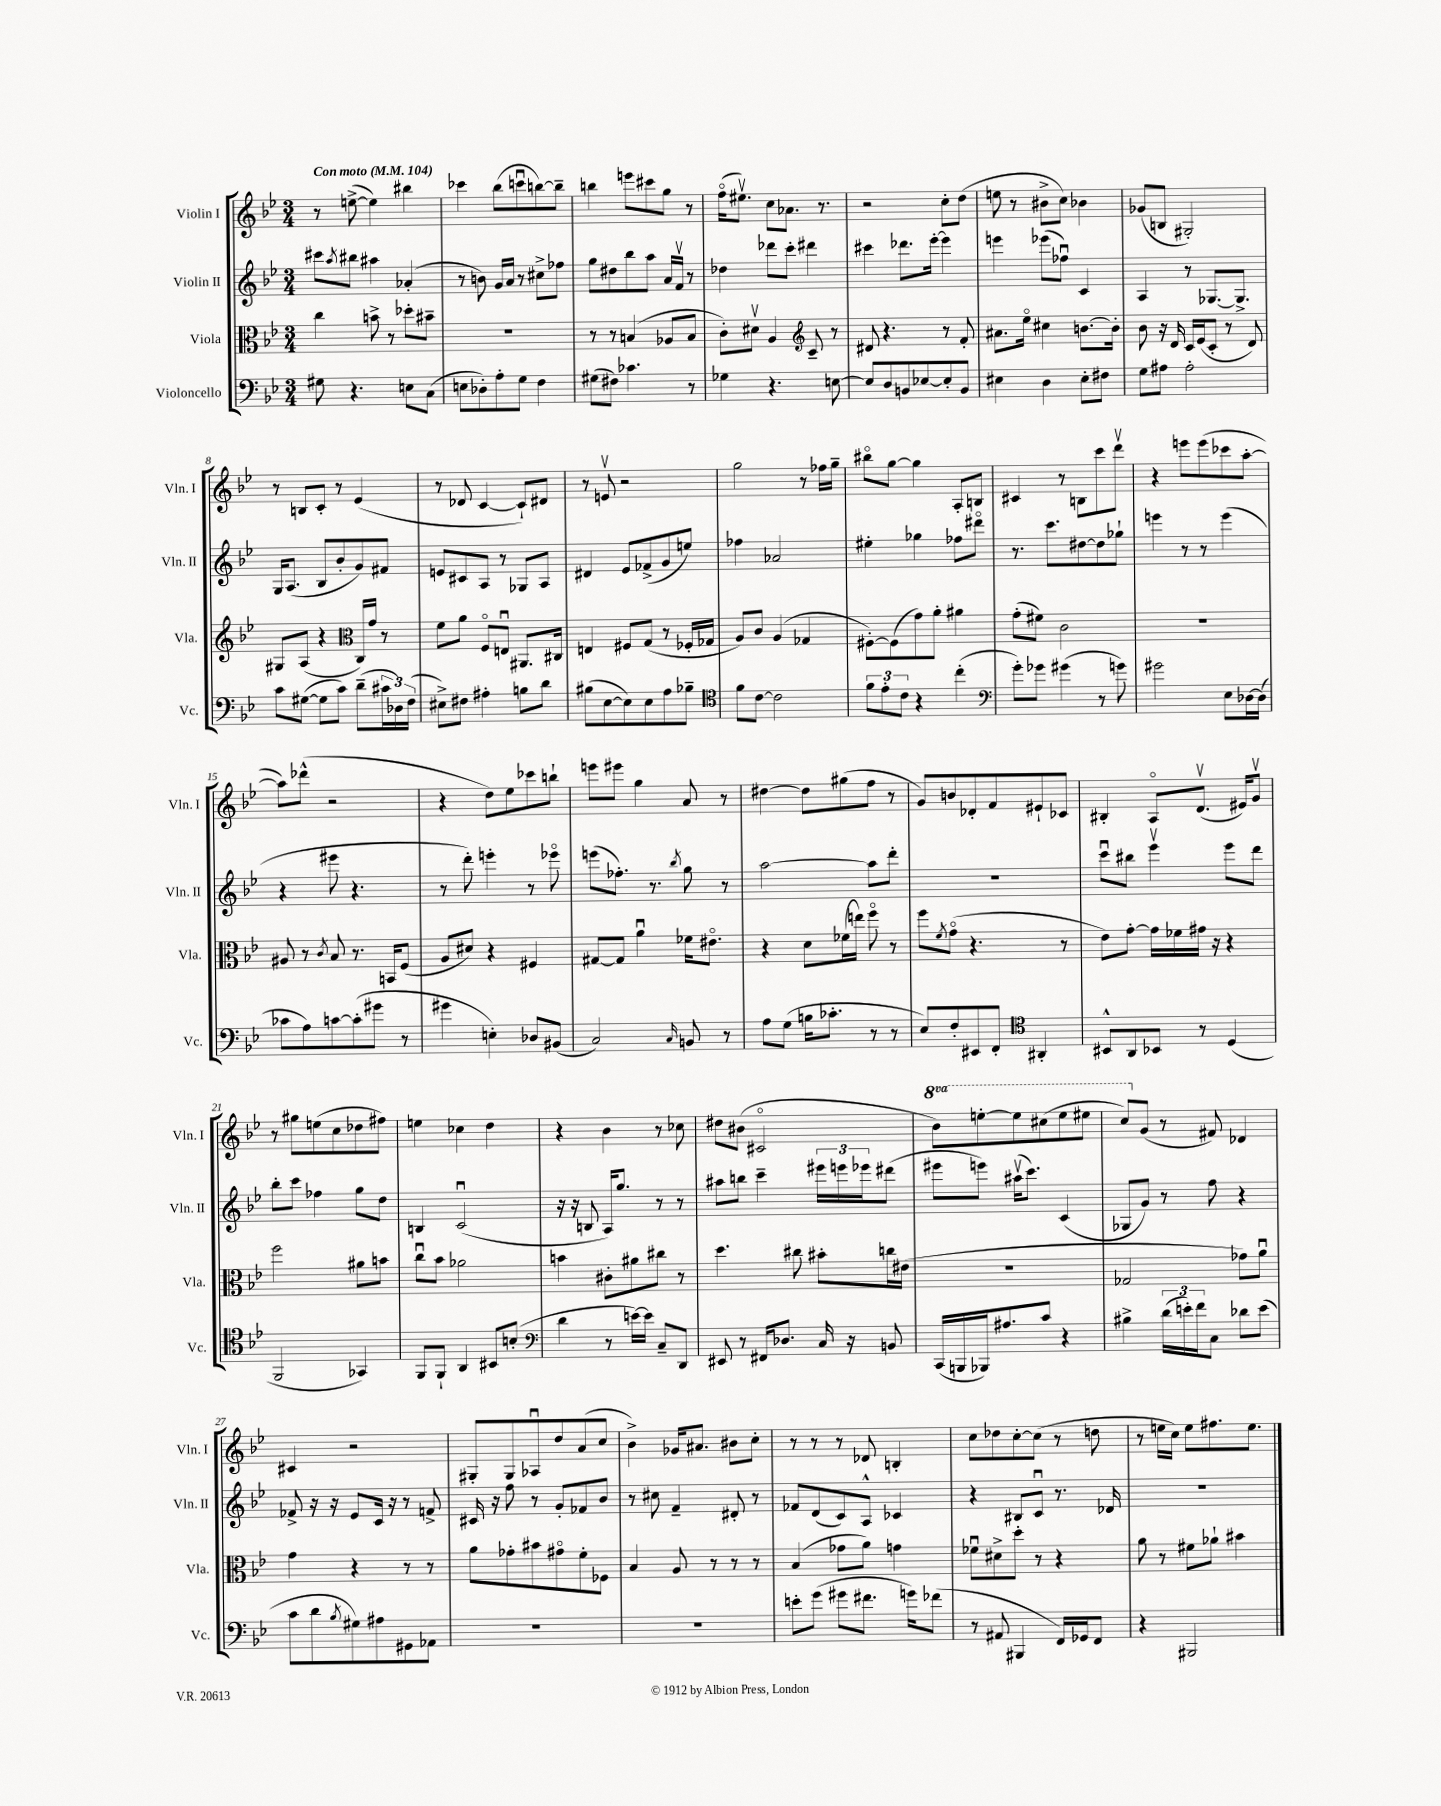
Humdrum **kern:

**kern	**kern	**kern	**kern
*staff4	*staff3	*staff2	*staff1
*clefF4	*clefC3	*clefG2	*clefG2
*k[b-e-]	*k[b-e-]	*k[b-e-]	*k[b-e-]
*M3/4	*M3/4	*M3/4	*M3/4
*MM104	*MM104	*MM104	*MM104
8G#\	4cc\	8ccc#\L	8r
.	.	8qaa/	.
4.r	.	8bb#\J	([8ee^\
.	8b^\	4aa#\	4ee\])
.	8r	.	.
8E\L	8dd-'\L	(4a-'/	4bb#\
(8C\J	8b#~\J	.	.
=	=	=	=
8E\L	2.r	8r	4ccc-\
8D-'\)	.	8b\)	.
8A'\	.	16g/LL	(8bb-\L
.	.	16a/JJ	.
8G\J	.	8r	8cccu\
4F\	.	8cc#^\L	[8bb\)
.	.	8ff-\J	8bb~\]J
=	=	=	=
(8G#\L	8r	8gg\L	4bb\
8F#\J)	8r	8dd#\	.
4.c-\	(4B/	8bb-\	8eee\L
.	.	8aa\J	8ccc#\
.	8A-/L	16a/LL	8gg\J
.	.	16fv/JJ	.
8r	8B/J	8r	8r
=	=	=	=
4G-\	8c'\L)	4dd-\	(16ffo\LK
.	.	.	8.ee#v\J)
.	8d#v\J	.	.
4.r	4A/	8ddd-\L	8cc\L
.	.	8ccc'\J	8.a-\J
*	*clefG2	*	*
.	8c~/	4ddd#\	.
.	.	.	8.r
[8E\	8r	.	.
=	=	=	=
8E/]L	8d#/	4ccc#\	2r
8D/	4.r	.	.
8BB/	.	8.ddd-\L	.
[8E-/	.	.	.
.	.	[16eee-'\Jk	.
8E-'/]	8r	4eee-\]	8cc'\L
8BB/J	8f'/	.	(8dd\J
=	=	=	=
4E#\	8.a#\L	4eee\	8ee\
.	.	.	8r
.	16ee-o\Jk	.	.
4D\	4cc#\	(8eee-\L	8b#^\L
.	.	8ff-u\J)	8cc\J)
8E#'\L	[8.b\L	4c/	4b-\
8F#\J	.	.	.
.	16b'\]Jk	.	.
=	=	=	=
8G\L	8b-\	4A/	(8g-/L
8A#\J	16r	.	8B/J
.	16d/	.	.
2A#'\	16c/LL	8r	2G#'/)
.	(16e-/J	.	.
.	8c'/J	[8.G-/L	.
.	8r	.	.
.	.	8.G-^/]J	.
.	8d/)	.	.
=	=	=	=
8c\L	8G#/L	16G/LK	8r
.	.	(8.A/J	.
([8G#\J	(8A/J	.	8B/L
8G#\]L	4r	8B-/L	8c'/J
8c\J)	.	8b-'/	8r
*	*clefC3	*	*
(8d~\L	16C/LL)	8g/)	(4e-/
.	16g/JJ	.	.
24c#\L	8r	8f#/J	.
24D-\)	.	.	.
(24F\JJ	.	.	.
=	=	=	=
8E#^\L)	8f\L	8e/L	8r
8F#\J	8a\J	8c#/	8d-/
4A#'\	8Fo/L	8A/J	[4c/
.	8Eu/J	8r	.
8B\L	8.AA#/L	8G-/L	8c`/]L)
8d\J	.	8A/J	8d#/J
.	16C#/Jk	.	.
=	=	=	=
(8B#\L	4E/	4d#/	8r
[8E-\	.	.	8ev/
8E-\])	8F#/L	8e-/L	2r
8E-\	(8G/J	(8f-^/	.
8A\	8r	8g/	.
8B-~\J	16F-'/LL	8ee/J)	.
.	16G-/JJ	.	.
=	=	=	=
*clefC4	*	*	*
8f\L	8A/L)	4ff-\	2gg\
[8c\J	8c/J	.	.
2c\]	(4A/	2a-/	.
.	4G-/	.	8r
.	.	.	16ff-\LL
.	.	.	16gg~\JJ
=	=	=	=
12f\L	[8F#'\L)	4ee#'\	8bb#o\L
12e-'\	.	.	.
.	(8F#\]	.	[8gg\J
12c\J	.	.	.
4r	8g\)	4gg-\	4gg\]
.	8a'\J	.	.
(4cc'\	4a#\	8ff-\L	8A'/L
.	.	8ddd#o\J	8B/J
=	=	=	=
*clefF4	*	*	*
8g'\L)	(8g'\L	8.r	4c#/
8g-\J	8f#\J)	.	.
.	.	8.ccc\L	.
(4g#\	2c\	.	8r
.	.	[8dd#\	8B\L
8r	.	8dd#\]	8ccc\
8g\)	.	8gg-`\J	8dddv\J
=	=	=	=
2g#\	2.r	4eee\	4r
.	.	8r	8eee\L
.	.	8r	(8eee\
8E-\L	.	(4eee\	8ccc-\
[16D-\L	.	.	[8aa'\J
(16D-\]JJ	.	.	.
=	=	=	=
8c-\L	8A#/	4r	8aa\]L)
8A\)	8r	.	(8ddd-^^\J
.	8qc/	.	.
[8c\	8B-/	8eee#\	2r
(8c'\]	8.r	4.r	.
8g#\J	.	.	.
.	16BB/LK	.	.
8r	(8F/J	.	.
=	=	=	=
4g#\	8A/L	8r	4r
.	8d#/J)	8ddd'\)	.
4E'\)	4r	4eee'\	8dd\L)
.	.	.	8ee-\
8D-/L	4F#/	8r	8ccc-\
(8BB#/J	.	8eee-o\	8bb`\J
=	=	=	=
2C/)	[8G#/L	(8eee\L	8eee\L
.	8G#/]J	8.ff-'\J)	8eee#\J
.	4au\	.	4gg\
.	.	8.r	.
16qqC/	.	8qbb-/	.
8BB/	16f-\LK	8gg\	8a/
.	8.e#o\J	.	.
8r	.	8r	8r
=	=	=	=
8A\L	4r	[2aa\	[4dd#\
(8G\J	.	.	.
16B\LK	8d\L	.	8dd#\]L
8.c-'\J	.	.	.
.	(16f-\L	.	(8gg#\
.	16ee\JJ)	.	.
8r	8ffo\	8aa\]L	8ff\J
8r	8r	8ddd'\J	8r
=	=	=	=
8E-/L)	8ff\L	2.r	8g/L)
.	8qf/	.	.
8F'/	(8go\J	.	8b/
8EE#/	4.r	.	8d-'/
8FF'/J	.	.	8f/
*clefC4	*	*	*
4AA#'/	.	.	8e#`/
.	8r	.	8c-/J
=	=	=	=
8BB#^^/L	8e-\L)	8cccu\L	4B#'/
8AA/	[8g'\J	8bb#\J	.
8BB-/J	16g\]LL	4eee-v\	8Ao/L
.	16f-\	.	.
8r	16g#\JJ	.	(8.dv/J
.	16r	.	.
(4D/	4r	8eee-\L	.
.	.	.	16e#/LK)
.	.	8ddd\J	8gv/J
=	=	=	=
2FF/	2ff\	8bb-'\L	8r
.	.	8ccc\J	8gg#\L
.	.	4ff-\	(8ee\
.	.	.	8cc\
4GG-/)	8a#\L	8gg\L	8dd-\
.	8b\J	8dd\J	8ff#\J)
=	=	=	=
8FF/L	8ccu\L	4B/	4ee\
8FF`/J	8b-\J	.	.
4AA/	2a-\	(2cu/	4cc-\
8BB#/L	.	.	4dd\
(8B'/J	.	.	.
=	=	=	=
*clefF4	*	*	*
4d\	4b\	16r	4r
.	.	16r	.
.	.	8B/	.
8r	8c#'\L	16A/LK)	4b-\
.	.	8.gg/J	.
[16e\LL)	8a#\	.	.
16e\]JJ	.	.	.
8C~/L	8cc#\J	8r	8r
8DD/J	8r	8r	8cc-\
=	=	=	=
8EE#/	4.dd\	8aa#\L	8dd#\L
8r	.	8bb\J	(8b#\J
16FF#/LK	.	4ccc~\	2c#o/
8.D-/J	.	.	.
.	8cc#\	.	.
16C/	8b#'\L	24eee#\LL	.
.	.	24eee\	.
16r	.	.	.
.	.	24eee-\J	.
8BB/	16cc\L	(8ddd#\J	.
.	(16e#\JJ	.	.
=	=	=	=
(16CC/LL	2.r	8eee#\L	8bb-\L)
16BBB/	.	.	.
16BBB-/J)	.	8eee\J)	[8eee'\
8.A#/	.	.	.
.	.	(16aa#v\LK	8eee\]
.	.	8.ccc\J)	.
8c/J	.	.	(8ccc#\
4r	.	(4c/	8eee\
.	.	.	8eee#\J
=	=	=	=
4B#^\	2G-/	8G-/L	8ccc/L)
.	.	8g/J)	(8g/J
(24d\LL	.	8r	8r
24e'\)	.	.	.
24f\J	.	.	.
8C\J	.	8ff\	8f#/)
8d-\L	8g-\L)	4r	4d-/
(8e\J	8au\J	.	.
=	=	=	=
8c\L	4g\	8f-^/	4c#/
8d\	.	16r	.
.	.	16r	.
8qB-/	.	.	.
8G#\)	4r	8e-/L	2r
8A#\	.	16c/Jk	.
.	.	16r	.
8GG#\	8r	8r	.
8AA-\J	8r	8f^/	.
=	=	=	=
2.r	8a\L	16c#/	8G#'/L
.	.	16r	.
.	8g-'\	8ff\	8G#/
.	8b#\	8r	8A-u/
.	8g#o\	8g'/L	8dd/
.	8f'\	8f-/	(8a/
.	8F-\J	8b-/J	8cc/J
=	=	=	=
2.r	4B-/	8r	4b-^\)
.	.	8cc#\	.
.	8A/	4f~/	16g-/LK
.	.	.	8.a#/J
.	8r	.	.
.	8r	8d#'/	8b#\L
.	8r	8r	8cc'\J
=	=	=	=
8e'\L	(4B-/	8f-/L	8r
(8g\J	.	(8d/	8r
8g#\L	8g-\L	8c/)	8r
8.f#\J	8a\J)	8A^^/J	8d-/
.	4g\	4c-/	4B'/
16g\LK)	.	.	.
(8f-\J	.	.	.
=	=	=	=
8r	8f-u\L	4r	8cc\L
8AA#/	8d#^\	.	8dd-\
4BBB#/	8dd'\J	8B#/L	[8cc'\
.	8r	8cu/J	(8cc\]J
16FF/LL)	4r	8.r	8r
16GG-/J	.	.	.
8FF/J	.	.	8dd\
.	.	16d-/	.
=	=	=	=
4r	8a\	2.r	8r
.	8r	.	16ee\LL
.	.	.	16cc\JJ)
2BBB#/	8f#\L	.	8ee\L
.	8a-`\J	.	8.ff#\
.	4b#\	.	.
.	.	.	8.ee\J
==	==	==	==
*-	*-	*-	*-
